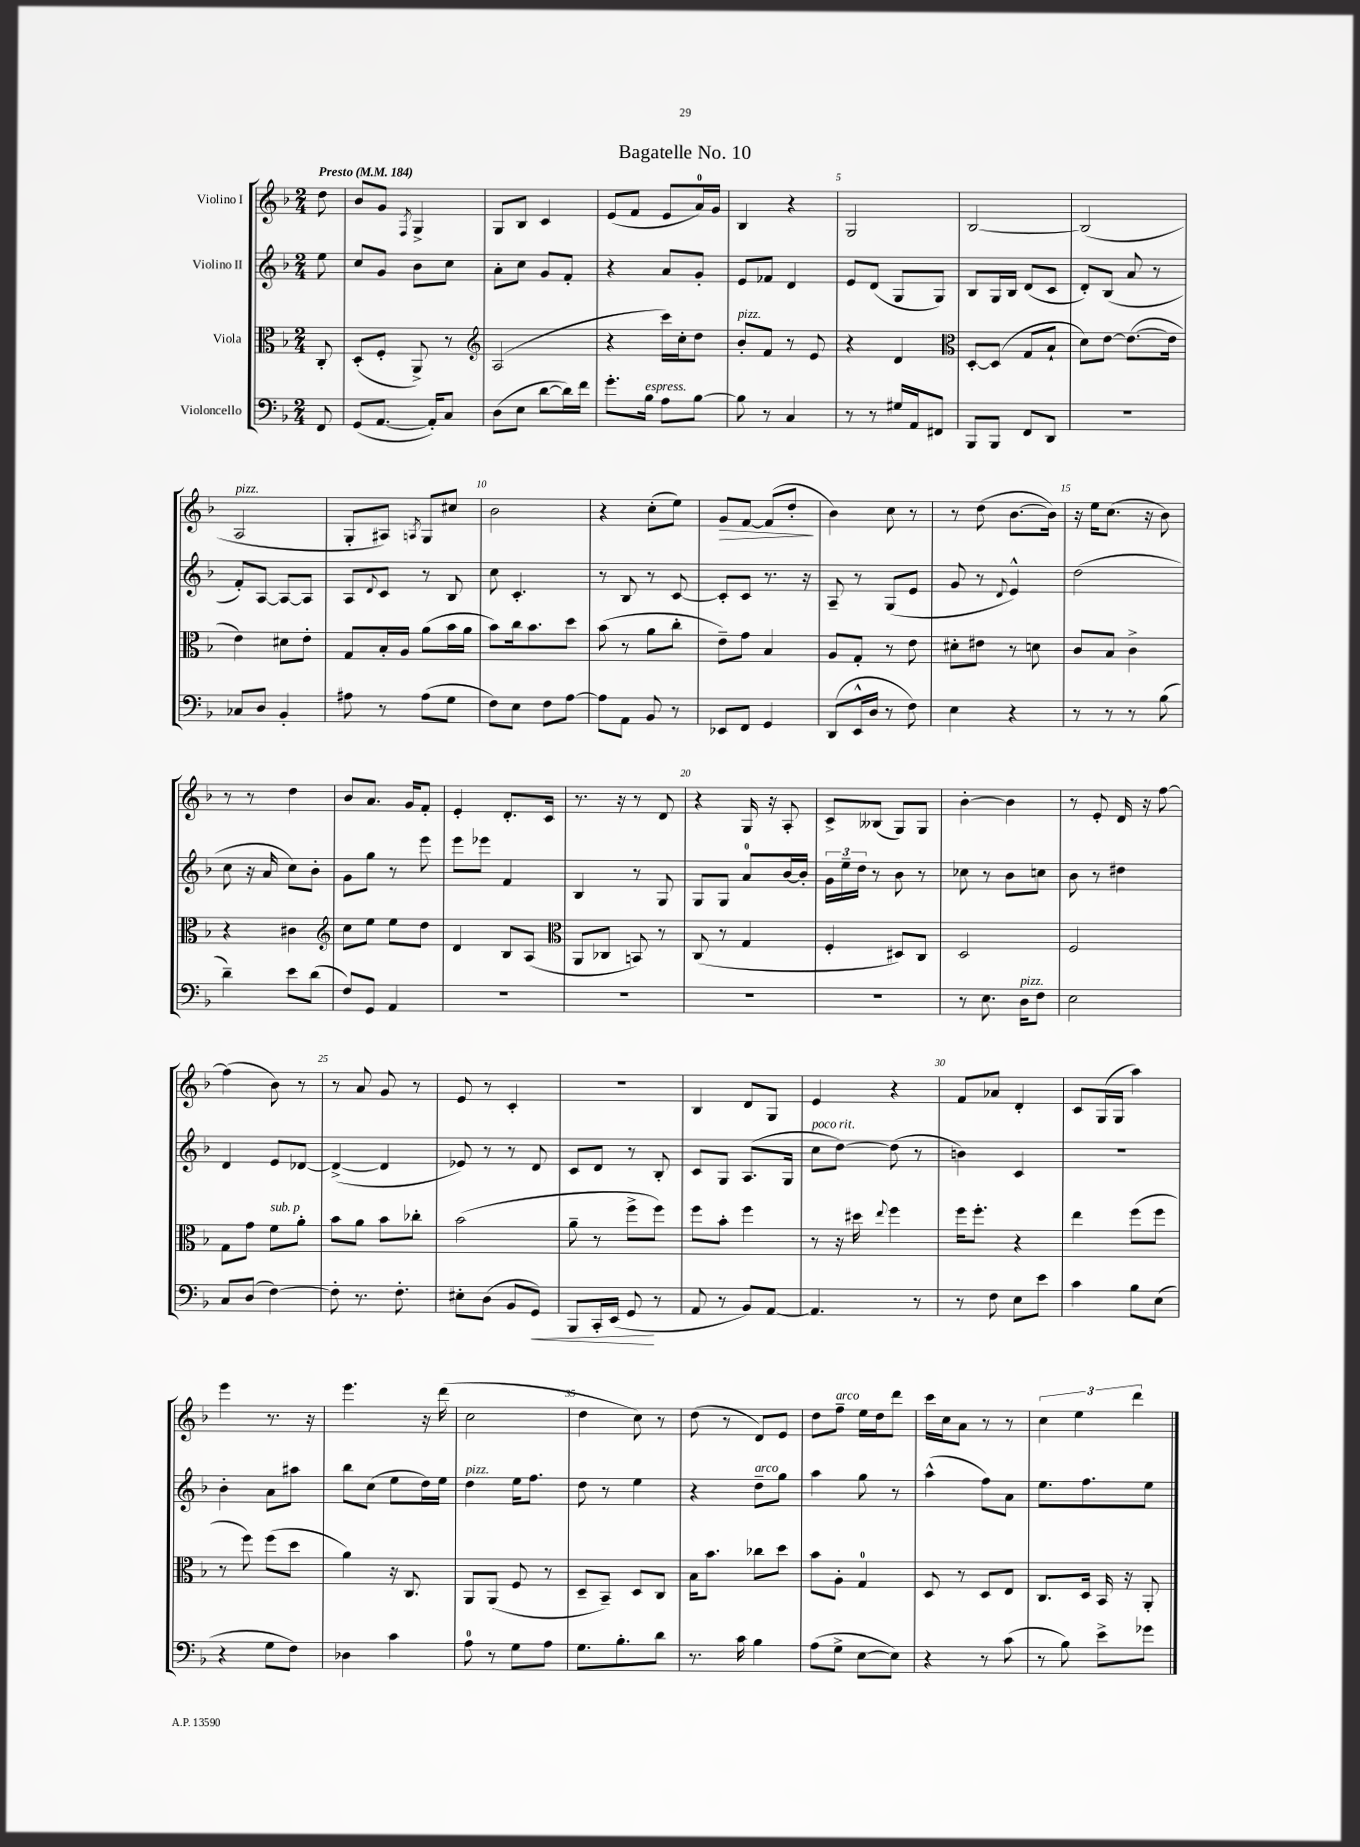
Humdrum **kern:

**kern	**kern	**kern	**kern
*staff4	*staff3	*staff2	*staff1
*clefF4	*clefC3	*clefG2	*clefG2
*k[b-]	*k[b-]	*k[b-]	*k[b-]
*M2/4	*M2/4	*M2/4	*M2/4
*MM184	*MM184	*MM184	*MM184
8FF	8C'	8ee	8dd
=	=	=	=
(8GG	(8D'	8cc	8b-
[8.AA	8F'	8g	8g
.	.	.	8qF
.	8AA^)	8b-	4G^
16AA'])	.	.	.
8C	8r	8cc	.
=	=	=	=
*	*clefG2	*	*
(8D	(2A	8a'	8G
8E	.	8cc	8B-
[8d	.	8g	4c
16d])	.	8f'	.
16f	.	.	.
=	=	=	=
8.g'	4r	4r	(8e
.	.	.	8f
16B-	.	.	.
8A	16ccc)	8a	8e
.	16cc'	.	.
[8B-	8dd	8g'	16a)
.	.	.	16g
=	=	=	=
8B-]	8b-'	8e	4B-
8r	8f	8f-	.
4C	8r	4d	4r
.	8e	.	.
=	=	=	=
8r	4r	8e	2G
8r	.	(8d	.
16G#	4d	8G	.
16AA	.	.	.
8FF#	.	8G)	.
=	=	=	=
*	*clefC3	*	*
8BBB-	[8D'	8B-	[2B-
8BBB-	(8D]	16G	.
.	.	16B-	.
8FF	8G	(8d	.
8DD	8B-`	8c	.
=	=	=	=
2r	8d)	8d')	(2B-]
.	[8e	(8B-	.
.	(8.e_	8a	.
.	.	8r	.
.	16e]	.	.
=	=	=	=
8C-	4e)	8f')	2A
8D	.	[8A	.
4BB-'	8d#	8A_	.
.	8e'	8A]	.
=	=	=	=
8A#	8G	8A	8G'
.	.	8qqd	.
8r	16B-'	8c	8A#)
.	16A	.	.
.	.	.	8qA
(8A#	(8a	8r	8G
8G	16b-	8B-	8cc#
.	16a	.	.
=	=	=	=
8F)	8b-)	8cc	2b-
8E	16cc	4.c'	.
.	8.b-	.	.
8F	.	.	.
[8A	8dd	.	.
=	=	=	=
8A]	(8b-	8r	4r
8AA	8r	8B-	.
8BB-	8a	8r	(8cc'
8r	8cc'	[8c	8ee)
=	=	=	=
8EE-	8e~)	8c']	8g
8FF	8g	8c	[8f
4GG	4B-	8.r	(8f]
.	.	.	8dd'
.	.	16r	.
=	=	=	=
(8DD	8A	8A~	4b-)
16EE^^	8G'	8r	.
16D	.	.	.
8r	8r	(8G	8cc
8F)	8e	8e	8r
=	=	=	=
4E	8d#'	8g	8r
.	8e#	8r	(8dd
.	.	8qqd	.
4r	8r	4e^^)	[8.b-
.	8d	.	.
.	.	.	16b-])
=	=	=	=
8r	8c	(2dd	16r
.	.	.	16ee
8r	8B-	.	(8.cc
8r	4c^	.	.
.	.	.	16r
(8B-	.	.	8b-)
=	=	=	=
4d~)	4r	8cc	8r
.	.	16r	8r
.	.	16a	.
8e	4c#	8cc)	4dd
(8d	.	8b-'	.
=	=	=	=
*	*clefG2	*	*
8F)	8cc	8g	8b-
8GG	8ee	8gg	8.a
4AA	8ee	8r	.
.	.	.	16g
.	8dd	8eee	8f'
=	=	=	=
2r	4d	8eee	4e'
.	.	8eee-	.
.	8B-	4f	8.d'
.	(8A	.	.
.	.	.	16c
=	=	=	=
*	*clefC3	*	*
2r	8AA	4B-	8.r
.	8C-	.	.
.	.	.	16r
.	8BB)	8r	8r
.	8r	8G	8d
=	=	=	=
2r	(8C	8G	4r
.	8r	8G	.
.	4G	8a	16G
.	.	.	16r
.	.	[16b-	8A'
.	.	16b-']	.
=	=	=	=
2r	4F'	24g	8c^
.	.	24ee~	.
.	.	24dd	.
.	.	8r	(8B--
.	8D#)	8b-	8G)
.	8C	8r	8G
=	=	=	=
8r	2D	8cc-	[4b-'
8.E	.	8r	.
.	.	8b-	4b-]
16D	.	.	.
8F	.	8cc	.
=	=	=	=
2E	2F	8b-	8r
.	.	8r	8e'
.	.	4dd#	16d
.	.	.	16r
.	.	.	[8ff
=	=	=	=
8C	8G	4d	(4ff]
(8D	8g	.	.
[4F)	8f	8e	8b-)
.	8a'	[8d-	8r
=	=	=	=
8F']	8b-	(4d-^_	8r
8.r	8a	.	8a
.	8b-	4d-]	8g
8.F'	.	.	.
.	8cc-'	.	8r
=	=	=	=
8E#'	(2b-	8e-)	8e
(8D	.	8r	8r
8BB-	.	8r	4c'
8GG)	.	8d	.
=	=	=	=
8BBB-	8a~	8c	2r
16CC'	8r	8d	.
(16EE	.	.	.
8GG	8ff^	8r	.
8r	8ff)	8B-'	.
=	=	=	=
8AA	8ff	8c	4B-
8r	8b-'	8G	.
8BB-)	4ff	(8.A	8d
[8AA	.	.	8G
.	.	16G	.
=	=	=	=
4.AA]	8r	8cc	4e
.	16r	[8dd)	.
.	16dd#	.	.
.	8qqee	.	.
.	4ff	(8dd]	4r
8r	.	8r	.
=	=	=	=
8r	16ff	4b)	8f
.	8.ff'	.	.
8F	.	.	8a-
8E	4r	4c	4d'
8e	.	.	.
=	=	=	=
4c	4ee	2r	8c
.	.	.	(16G
.	.	.	16G
8B-	(8ff	.	4aa)
(8E	8ff	.	.
=	=	=	=
4r	8r	4b-'	4eee
.	8ff)	.	.
8G	(8ff	8a	8.r
8F)	8dd	8aa#	.
.	.	.	16r
=	=	=	=
4D-	4a)	8bb-	4.eee
.	.	(8cc	.
4c	16r	8ee	.
.	8.C	.	.
.	.	16dd)	16r
.	.	16ee	(16ddd
=	=	=	=
8A	8AA	4dd	2cc
8r	(8AA	.	.
8G	8F	16ee	.
.	.	8.ff	.
8A	8r	.	.
=	=	=	=
8.G	8D~	8dd	4dd
.	8BB-~)	8r	.
8.B-'	.	.	.
.	8D	4ee	8cc)
8d	8C	.	8r
=	=	=	=
8.r	16B-	4r	(8dd
.	8.b-	.	.
.	.	.	8r
16c	.	.	.
4B-	8cc-	8dd~	8d)
.	8dd	8gg	8e
=	=	=	=
(8A	8b-	4aa	8dd
8G^	8A'	.	8ff~
[8E	4G	8gg	16ee
.	.	.	16dd
8E])	.	8r	8ddd
=	=	=	=
4r	8D	(4aa^^	16ccc
.	.	.	16cc
.	8r	.	8a
8r	8D	8ff)	8r
(8c	8E	8a	8r
=	=	=	=
8r	8.C	8.ee	6cc
8B-)	.	.	.
.	.	.	6ee
.	16D	8.ff	.
8e^	16BB-	.	.
.	16r	.	.
.	.	.	6ddd
8g-	8AA'	8ee	.
==	==	==	==
*-	*-	*-	*-
